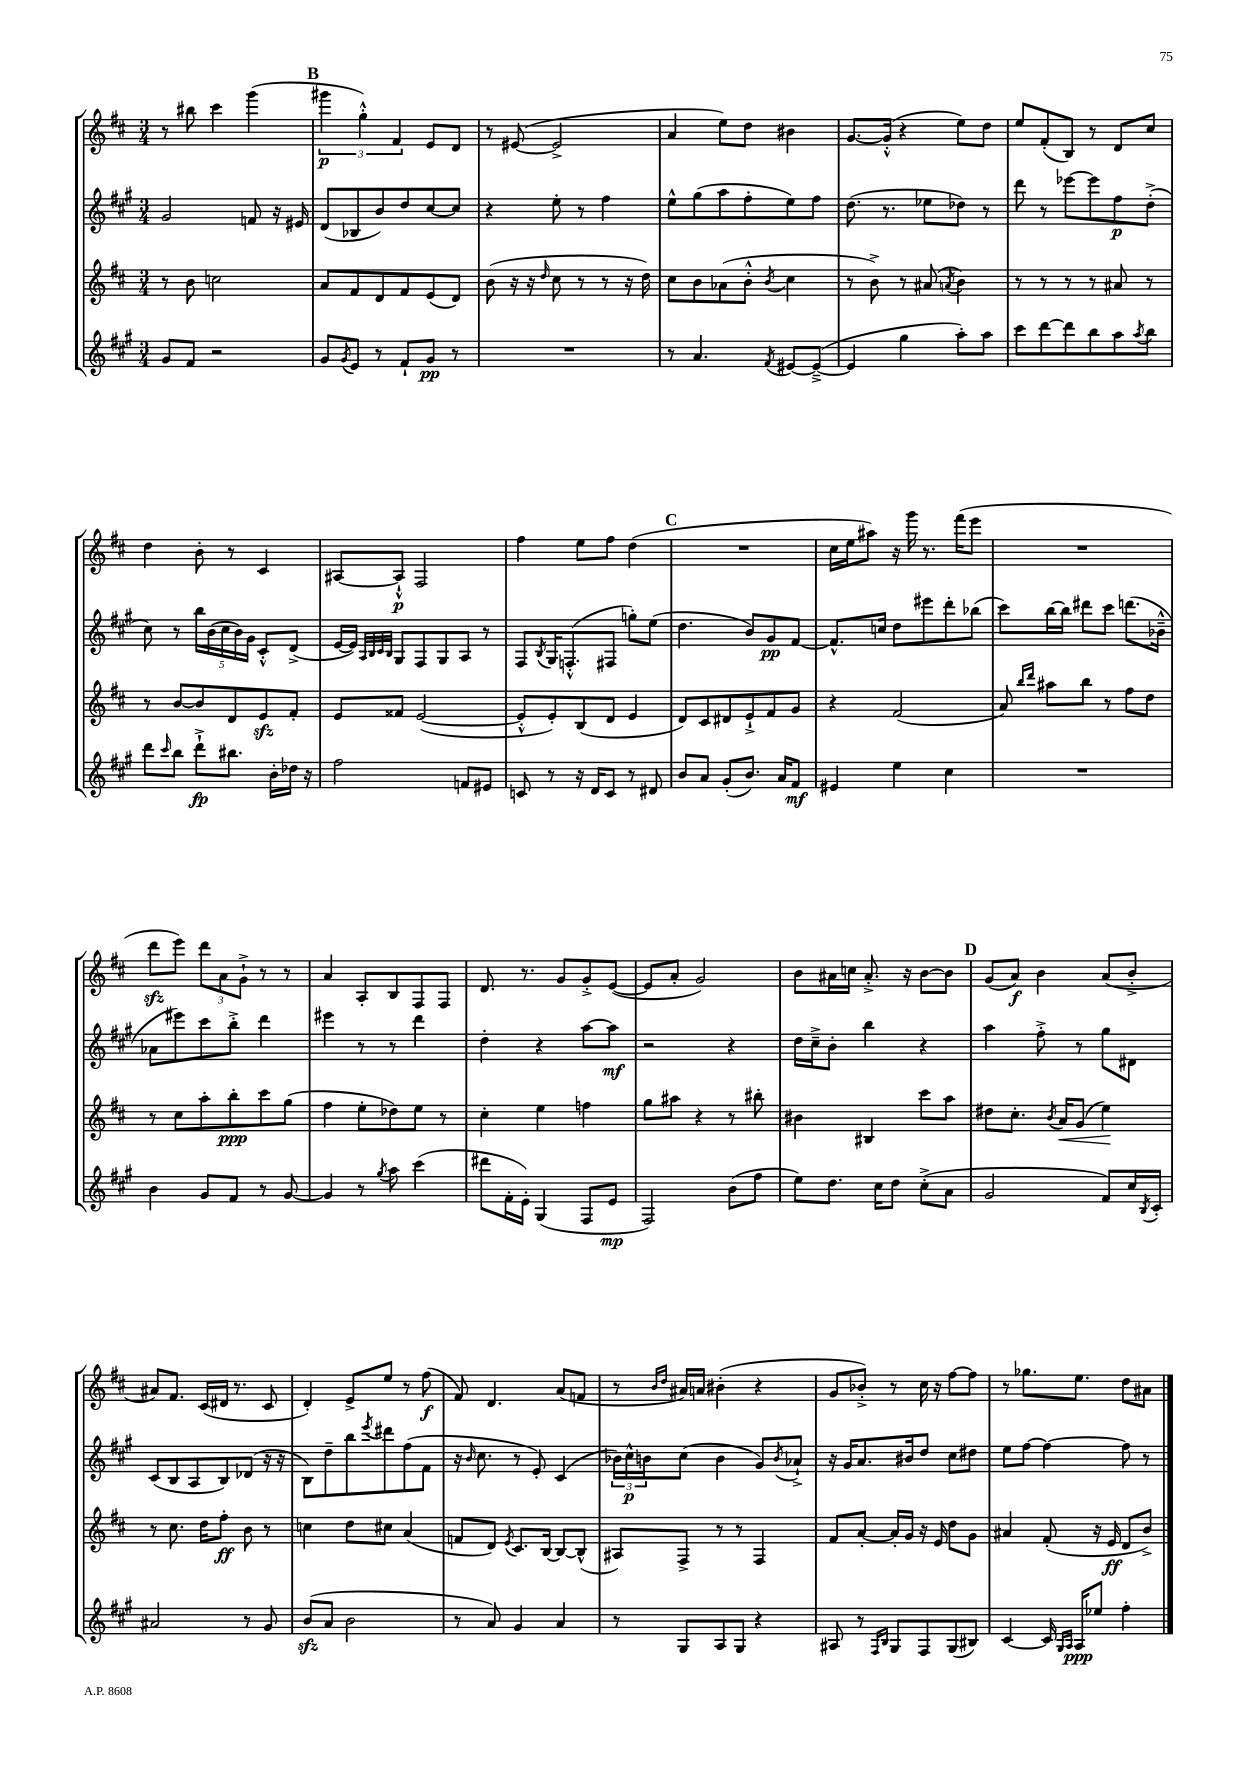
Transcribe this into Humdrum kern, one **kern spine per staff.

**kern	**dynam	**kern	**dynam	**kern	**dynam	**kern	**dynam
*part4	*part4	*part3	*part3	*part2	*part2	*part1	*part1
*staff4	*staff4	*staff3	*staff3	*staff2	*staff2	*staff1	*staff1
*clefG2	*	*clefG2	*	*clefG2	*	*clefG2	*
*k[f#c#g#]	*	*k[f#c#]	*	*k[f#c#g#]	*	*k[f#c#]	*
*M3/4	*	*M3/4	*	*M3/4	*	*M3/4	*
=49	=49	=49	=49	=49	=49	=49	=49
8g#/L	.	8r	.	2g#/	.	8r	.
8f#/J	.	8b\	.	.	.	8bb#X\	.
2r	.	2ccn\	.	.	.	4ccc#\	.
.	.	.	.	8fn/	.	(4ggg\	.
.	.	.	.	16r	.	.	.
.	.	.	.	16e#X/	.	.	.
!!LO:REH:place=s1:t=B
=50	=50	=50	=50	=50	=50	=50	=50
8g#/L	.	8a/L	.	(8d/L	.	6ggg#X\	p
8qg#/	.	.	.	.	.	.	.
8e/J	.	8f#/	.	8B-X/	.	.	.
.	.	.	.	.	.	6gg'^^\)	.
8r	.	8d/	.	8b/)	.	.	.
.	.	.	.	.	.	6f#/	.
8f#`/L	.	8f#/	.	8dd/	.	.	.
8g#/J	pp	(8e/	.	[8cc#/	.	8e/L	.
8r	.	8d/J)	.	8cc#/J]	.	8d/J	.
=51	=51	=51	=51	=51	=51	=51	=51
2.r	.	(8b\	.	4r	.	8r	.
.	.	16r	.	.	.	([8e#X/	.
.	.	16r	.	.	.	.	.
.	.	16qqdd/	.	.	.	.	.
.	.	8cc#\	.	8ee'\	.	2e#^/]	.
.	.	8r	.	8r	.	.	.
.	.	8r	.	4ff#\	.	.	.
.	.	16r	.	.	.	.	.
.	.	16dd\)	.	.	.	.	.
=52	=52	=52	=52	=52	=52	=52	=52
8r	.	8cc#\L	.	8ee^^\L	.	4a/	.
4.a/	.	8b\	.	(8gg#\	.	.	.
.	.	(8a-X\	.	8aa\	.	8ee\L)	.
.	.	8b'^^\J	.	8ff#'\	.	8dd\J	.
8qf#/	.	8qb/	.	.	.	.	.
[8e#X/L	.	4cc#\	.	8ee\)	.	4b#X\	.
(8e#~^/J_	.	.	.	8ff#\J	.	.	.
=53	=53	=53	=53	=53	=53	=53	=53
4e#/]	.	8r	.	(8.dd\	.	[8.g/L	.
.	.	8b^\)	.	.	.	.	.
.	.	.	.	8.r	.	(16g'^^/Jk]	.
4gg#\	.	8r	.	.	.	4r	.
.	.	(8a#X/	.	8ee-X\L	.	.	.
.	.	8qan/	.	.	.	.	.
8aa'\L)	.	4b\)	.	8dd-X\J)	.	8ee\L)	.
8aa\J	.	.	.	8r	.	8dd\J	.
=54	=54	=54	=54	=54	=54	=54	=54
8ccc#\L	.	8r	.	8ddd\	.	8ee/L	.
[8ddd\	.	8r	.	8r	.	(8f#'/	.
8ddd\]	.	8r	.	[8eee-X\L	.	8B/J)	.
8bb\	.	8r	.	8eee-\]	.	8r	.
8aa\	.	8a#X/	.	8ff#\	p	8d/L	.
8qaa/	.	.	.	.	.	.	.
8bb\J	.	8r	.	(8dd'^\J	.	8cc#/J	.
!!LO:LB:g=z
=55	=55	=55	=55	=55	=55	=55	=55
8ddd\L	.	8r	.	8cc#\)	.	4dd\	.
16qqccc#/	.	.	.	.	.	.	.
8bb\J	.	[8b/L	.	8r	.	.	.
8ddd`^\L	fp	8b/]	.	20bb\LL	.	8b'\	.
.	.	.	.	(20b\	.	.	.
.	.	.	.	20cc#\	.	.	.
8.bb#X\J	.	8d/	.	.	.	8r	.
.	.	.	.	20b\)	.	.	.
.	.	.	.	20g#\JJ	.	.	.
.	.	8ezz/	.	8c#'^^/L	.	4c#/	.
16b'\LL	.	.	.	.	.	.	.
16dd-X\JJ	.	8f#'/J	.	(8d^/J	.	.	.
16r	.	.	.	.	.	.	.
=56	=56	=56	=56	=56	=56	=56	=56
2ff#\	.	8e/L	.	[16e/LL	.	[8A#X/L	.
.	.	.	.	16e/JJ])	.	.	.
.	.	.	.	32qqA/LLL	.	.	.
.	.	.	.	32qqB/	.	.	.
.	.	.	.	32qqc#/	.	.	.
.	.	.	.	32qqB/JJJ	.	.	.
.	.	8f##X/J	.	8G#/L	.	8A#`^^/J]	p
.	.	([2e/	.	8F#/	.	2F#/	.
.	.	.	.	8G#/	.	.	.
8fn/L	.	.	.	8A/J	.	.	.
8e#X/J	.	.	.	8r	.	.	.
=57	=57	=57	=57	=57	=57	=57	=57
8cn/	.	8e'^^/L]	.	8F#/L	.	4ff#\	.
.	.	.	.	8qB/	.	.	.
8r	.	8e'/)	.	16G#/K	.	.	.
.	.	.	.	(8.Fn'^^/	.	.	.
16r	.	(8B/	.	.	.	8ee\L	.
16d/KL	.	.	.	.	.	.	.
8c/J	.	8d/J	.	8F#X/J	.	8ff#\J	.
8r	.	4e/	.	8ggn'\L)	.	(4dd\	.
8d#X/	.	.	.	(8ee\J	.	.	.
!!LO:REH:place=s1:t=C
=58	=58	=58	=58	=58	=58	=58	=58
8b/L	.	8d/L)	.	4.dd\	.	2.r	.
8a/J	.	8c#/	.	.	.	.	.
(8g#'/L	.	8d#X/	.	.	.	.	.
8.b/J)	.	8e`^/	.	8b/L)	.	.	.
.	.	8f#/	.	8g#/	pp	.	.
16a/KL	.	.	.	.	.	.	.
8f#/J	mf	8g/J	.	[8f#/J	.	.	.
=59	=59	=59	=59	=59	=59	=59	=59
4e#X/	.	4r	.	8.f#^^/L]	.	16cc#\LL	.
.	.	.	.	.	.	16ee\J	.
.	.	.	.	.	.	8aa#X\J)	.
.	.	.	.	16ccn/Jk	.	.	.
4ee\	.	(2f#/	.	8dd\L	.	16r	.
.	.	.	.	.	.	16ggg\	.
.	.	.	.	8eee#X\	.	8.r	.
4cc#\	.	.	.	8ddd'\	.	.	.
.	.	.	.	.	.	(16fff#\KL	.
.	.	.	.	(8bb-X\J	.	8eee\J	.
=60	=60	=60	=60	=60	=60	=60	=60
2.r	.	8a/)	.	8ccc#\L)	.	2.r	.
.	.	16qqbb/LL	.	.	.	.	.
.	.	16qqddd/JJ	.	.	.	.	.
.	.	8aa#X\L	.	[16bb\L	.	.	.
.	.	.	.	16bb\JJ]	.	.	.
.	.	8bb\J	.	8ddd#X\L	.	.	.
.	.	8r	.	8ccc#\J	.	.	.
.	.	8ff#\L	.	(8.dddn\L	.	.	.
.	.	8dd\J	.	.	.	.	.
.	.	.	.	16b-X~^^\Jk	.	.	.
!!LO:LB:g=z
=61	=61	=61	=61	=61	=61	=61	=61
4b\	.	8r	.	8a-X\L	.	8dddzz\L	.
.	.	8cc#\L	.	8eee#X\)	.	8eee\J)	.
8g#/L	.	8aa'\	.	8ccc#\	.	12ddd\L	.
.	.	.	.	.	.	12a\	.
8f#/J	.	8bb'\	ppp	8bb'^\J	.	.	.
.	.	.	.	.	.	12g`^\J	.
8r	.	8ccc#\	.	4ddd\	.	8r	.
[8g#/	.	(8gg\J	.	.	.	8r	.
=62	=62	=62	=62	=62	=62	=62	=62
4g#/]	.	4ff#\	.	4eee#X\	.	4a/	.
8r	.	8ee'\L	.	8r	.	8A'/L	.
8qgg#/	.	.	.	.	.	.	.
8aa\	.	8dd-X\)	.	8r	.	8B/	.
(4ccc#\	.	8ee\J	.	4ddd\	.	8F#/	.
.	.	8r	.	.	.	8F#/J	.
=63	=63	=63	=63	=63	=63	=63	=63
8ddd#X\L	.	4cc#'\	.	4dd'\	.	8.d/	.
16f#'\L	.	.	.	.	.	.	.
16e'\JJ)	.	.	.	.	.	8.r	.
(4G#/	.	4ee\	.	4r	.	.	.
.	.	.	.	.	.	8g/L	.
8F#/L	.	4ffn\	.	[8aa\L	.	8g'^/	.
8e/J	mp	.	.	8aa\J]	mf	([8e/J	.
=64	=64	=64	=64	=64	=64	=64	=64
2F#/)	.	8gg\L	.	2r	.	8e/L]	.
.	.	8aa#X\J	.	.	.	8a'/J	.
.	.	4r	.	.	.	2g/)	.
(8b\L	.	8r	.	4r	.	.	.
8ff#\J	.	8bb#X'\	.	.	.	.	.
=65	=65	=65	=65	=65	=65	=65	=65
8ee\L)	.	4b#X\	.	16dd\LL	.	8b\L	.
.	.	.	.	16cc#~^\J	.	.	.
8.dd\J	.	.	.	8b'\J	.	16a#X\L	.
.	.	.	.	.	.	16ccn\JJ	.
.	.	4B#X/	.	4bb\	.	8.a#'^/	.
16cc#\KL	.	.	.	.	.	.	.
8dd\J	.	.	.	.	.	.	.
.	.	.	.	.	.	16r	.
(8cc#'^\L	.	8ccc#\L	.	4r	.	[8b\L	.
8a\J	.	8aa\J	.	.	.	8b\J]	.
!!LO:REH:place=s1:t=D
=66	=66	=66	=66	=66	=66	=66	=66
2g#/	.	8dd#X\L	.	4aa\	.	(8g/L	.
.	.	8.cc#'\J	.	.	.	8a/J)	f
.	.	.	.	8ff#'^\	.	4b\	.
.	.	8qb/	.	.	.	.	.
!	!	!	!LO:HP:b	!	!	!	!
.	.	16a/KL	<	.	.	.	.
.	.	(8g/J	.	8r	.	.	.
8f#/L)	.	4ee\)	.	8gg#\L	.	(8a/L	.
16cc#/L	.	.	.	8d#X\J	.	8b'^/J	.
8qB/	.	.	.	.	.	.	.
16c#'/JJ	.	.	.	.	.	.	.
.	.	.	[	.	.	.	.
!!LO:LB:g=z
=67	=67	=67	=67	=67	=67	=67	=67
2a#X/	.	8r	.	(8c#/L	.	8a#X/L)	.
.	.	8.cc#\	.	8B/	.	8.f#/J	.
.	.	.	.	8A/	.	.	.
.	.	16dd\KL	.	.	.	(16c#/LL	.
.	.	8ff#'\J	ff	8B/)	.	16d#X/JJ	.
.	.	.	.	.	.	8.r	.
8r	.	8b\	.	(8d-X/J	.	.	.
8g#/	.	8r	.	16r	.	8c#/	.
.	.	.	.	16r	.	.	.
=68	=68	=68	=68	=68	=68	=68	=68
(8bzz/L	.	4ccn\	.	8B\L)	.	4d'/)	.
8a/J	.	.	.	8dd~\	.	.	.
2b\	.	8dd\L	.	8bb\	.	8e^/L	.
.	.	.	.	8qeee/	.	.	.
.	.	8cc#X\J	.	8ddd#X\	.	8ee/J	.
.	.	(4a/	.	(8ff#\	.	8r	.
.	.	.	.	8f#\J	.	(8ff#\	f
=69	=69	=69	=69	=69	=69	=69	=69
8r	.	8fn/L	.	16r	.	8f#/)	.
.	.	.	.	16qqb/	.	.	.
.	.	.	.	8.cc#\	.	.	.
8a/)	.	8d/J)	.	.	.	4.d/	.
.	.	8qe/	.	.	.	.	.
4g#/	.	8.c#/L	.	8r	.	.	.
.	.	.	.	8e'/)	.	.	.
.	.	[16B/Jk	.	.	.	.	.
4a/	.	8B/L_	.	(4c#/	.	(8a/L	.
.	.	(8B^^/J]	.	.	.	8fn/J	.
=70	=70	=70	=70	=70	=70	=70	=70
8r	.	8A#X/L)	.	24b-X\LL)	.	8r	.
.	.	.	.	24cc#^^\	p	.	.
.	.	.	.	24bn\J	.	.	.
.	.	.	.	.	.	16qqb/LL	.
.	.	.	.	.	.	16qqdd/JJ	.
8G#/L	.	8F#^/J	.	(8cc#\J	.	16a#X/LL)	.
.	.	.	.	.	.	16an/JJ	.
8A/	.	8r	.	4b\	.	(4b#X'\	.
8G#/J	.	8r	.	.	.	.	.
4r	.	4F#/	.	8g#/L)	.	4r	.
.	.	.	.	8qb/	.	.	.
.	.	.	.	8a-X`^/J	.	.	.
=71	=71	=71	=71	=71	=71	=71	=71
8A#X/	.	8f#/L	.	16r	.	8g/L	.
.	.	.	.	16g#/KL	.	.	.
8r	.	[8a'/J	.	8.a/	.	8b-X'^/J)	.
16qqF#/LL	.	.	.	.	.	.	.
16qqB/JJ	.	.	.	.	.	.	.
8G#/L	.	16a'/LL]	.	.	.	8r	.
.	.	16g/JJ	.	16b#X/k	.	.	.
8F#/	.	16r	.	8dd/J	.	16cc#\	.
.	.	16e/	.	.	.	16r	.
(8G#/	.	8dd\L	.	8cc#\L	.	[8ff#\L	.
8B#X/J)	.	8g\J	.	8dd#X\J	.	8ff#\J]	.
=72	=72	=72	=72	=72	=72	=72	=72
[4c#/	.	4a#X/	.	8ee\L	.	8r	.
.	.	.	.	[8ff#\J	.	8.gg-X\L	.
16c#/]	.	(8f#'/	.	4ff#\_	.	.	.
16qqG#/LL	.	.	.	.	.	.	.
16qqA/JJ	.	.	.	.	.	.	.
16A/KL	ppp	.	.	.	.	8.ee\J	.
8ee-X/J	.	16r	.	.	.	.	.
.	.	16e/	ff	.	.	.	.
4ff#'\	.	8d/L	.	8ff#\]	.	8dd\L	.
.	.	8b^/J)	.	8r	.	8a#X\J	.
==	==	==	==	==	==	==	==
*-	*-	*-	*-	*-	*-	*-	*-
